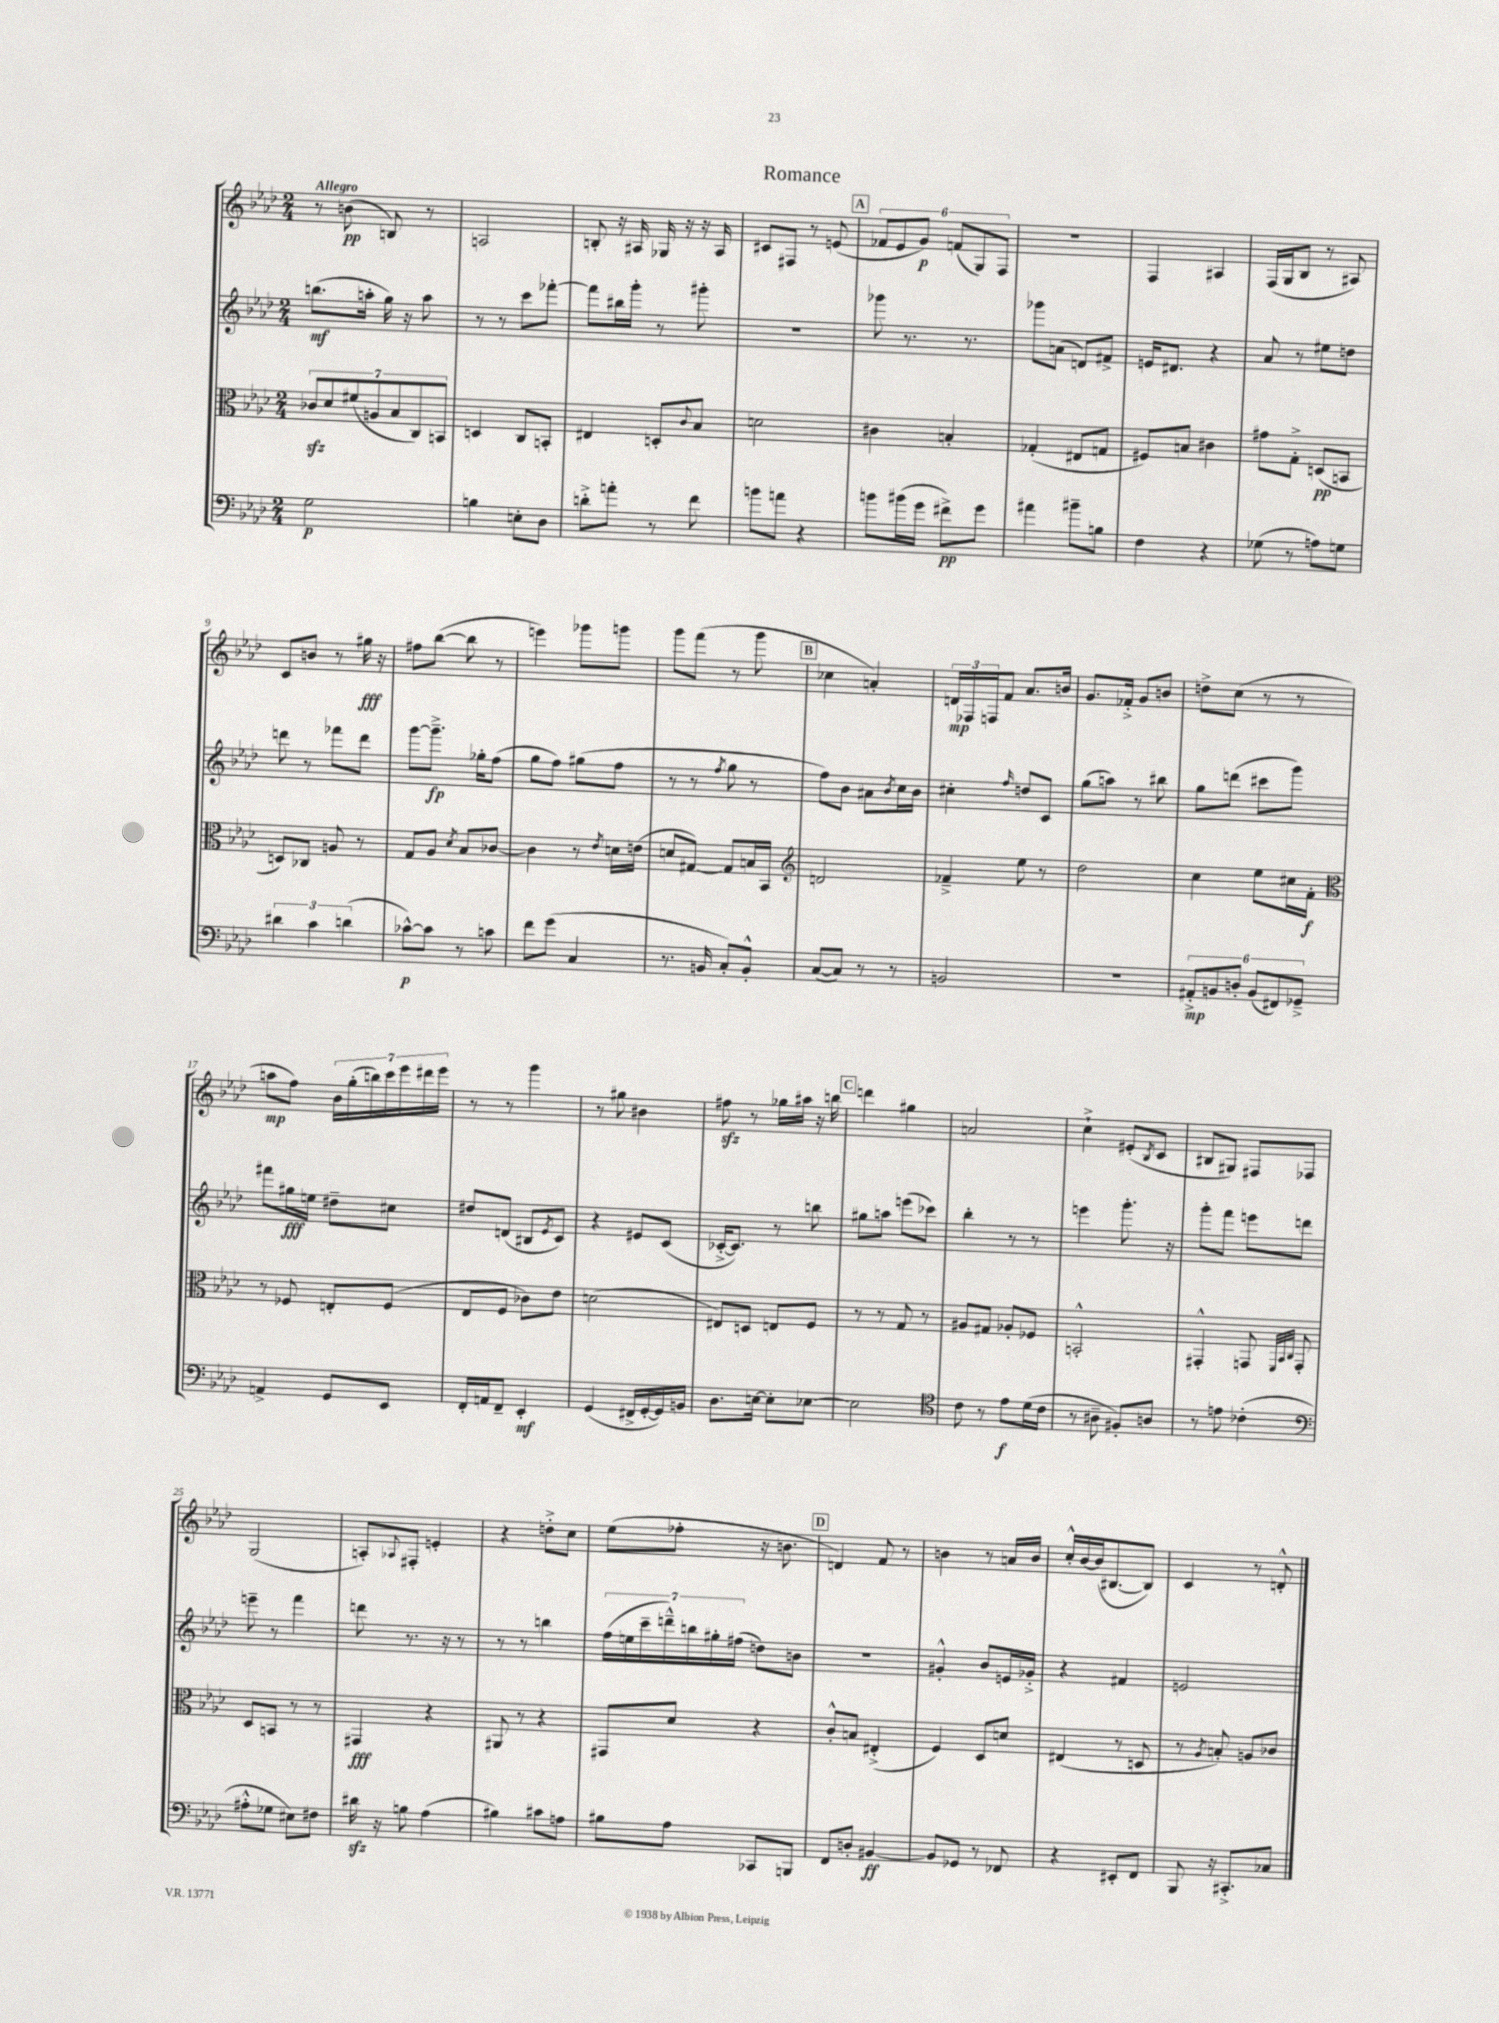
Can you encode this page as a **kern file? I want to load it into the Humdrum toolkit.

**kern	**dynam	**kern	**dynam	**kern	**dynam	**kern	**dynam
*part4	*part4	*part3	*part3	*part2	*part2	*part1	*part1
*staff4	*staff4	*staff3	*staff3	*staff2	*staff2	*staff1	*staff1
*clefF4	*	*clefC3	*	*clefG2	*	*clefG2	*
*k[b-e-a-d-]	*	*k[b-e-a-d-]	*	*k[b-e-a-d-]	*	*k[b-e-a-d-]	*
*M2/4	*	*M2/4	*	*M2/4	*	*M2/4	*
=1	=1	=1	=1	=1	=1	=1	=1
!	!	!	!	!	!	!LO:TX:a:B:t=Allegro	!
2G\	p	14c-Xzz/L	.	(8.bbn\L	mf	8r	.
.	.	14d-/	.	.	.	.	.
.	.	.	.	.	.	(8bn\	pp
.	.	(14f#X/	.	.	.	.	.
.	.	.	.	16aan'\Jk	.	.	.
.	.	14An/	.	.	.	.	.
.	.	.	.	16gg\)	.	8Bn/)	.
.	.	14B-/	.	.	.	.	.
.	.	.	.	16r	.	.	.
.	.	14C/)	.	.	.	.	.
.	.	.	.	8aa\	.	8r	.
.	.	14BBn/J	.	.	.	.	.
=2	=2	=2	=2	=2	=2	=2	=2
4Bn\	.	4Dn/	.	8r	.	2An/	.
.	.	.	.	8r	.	.	.
8En'\L	.	8C/L	.	8ccc\L	.	.	.
8D-\J	.	8BBn'/J	.	[8fff-X'\J	.	.	.
=3	=3	=3	=3	=3	=3	=3	=3
8dn'^\L	.	4E#X/	.	8fff-\L]	.	8Bn'/	.
8an'\J	.	.	.	16bb#X\L	.	16r	.
.	.	.	.	16ggg'\JJ	.	16A#X/	.
8r	.	8Dn'/L	.	8r	.	16G-X/	.
.	.	.	.	.	.	16r	.
.	.	8qqc/	.	.	.	.	.
8f\	.	8B-/J	.	8ggg#X'\	.	16r	.
.	.	.	.	.	.	16A#/	.
=4	=4	=4	=4	=4	=4	=4	=4
8bn\L	.	2dn\	.	2r	.	8c#X/L	.
8an\J	.	.	.	.	.	8F#X/J	.
4r	.	.	.	.	.	8r	.
.	.	.	.	.	.	(8en/	.
!!LO:REH:place=s1:t=A
=5	=5	=5	=5	=5	=5	=5	=5
8bn\L	.	4c#X\	.	8ggg-X\	.	12f-X/L	.
.	.	.	.	.	.	12e-/	.
(16b#X\L	.	.	.	8.r	.	.	.
.	.	.	.	.	.	12g/J)	p
16g\JJ	.	.	.	.	.	.	.
8f#X^\L)	pp	4Bn'/	.	.	.	(12fn/L	.
.	.	.	.	8.r	.	.	.
.	.	.	.	.	.	12G/)	.
8g\J	.	.	.	.	.	.	.
.	.	.	.	.	.	12F/J	.
=6	=6	=6	=6	=6	=6	=6	=6
4a#X\	.	(4G-X'/	.	8ggg-X\L	.	2r	.
.	.	.	.	(8an\J	.	.	.
8b#X~\L	.	8E#X/L	.	8dn/L)	.	.	.
8Bn\J	.	8Gn/J	.	8f#X^/J	.	.	.
=7	=7	=7	=7	=7	=7	=7	=7
4F\	.	8F#X/L)	.	16en/KL	.	4F/	.
.	.	.	.	8.d#X/J	.	.	.
.	.	8Bn/J	.	.	.	.	.
4r	.	4c#X\	.	4r	.	4A#X/	.
=8	=8	=8	=8	=8	=8	=8	=8
(8G-X\	.	8g#X\L	.	8a-/	.	(16F/LL	.
.	.	.	.	.	.	16G/J	.
8r	.	8G'^\J	.	8r	.	8B-/J	.
8An\L)	.	(8Dn/L	pp	8ee#X\L	.	8r	.
8Gn\J	.	8BBn/J	.	8ddn\J	.	8A#X/)	.
!!LO:LB:g=z
=9	=9	=9	=9	=9	=9	=9	=9
6d#X\	.	8Dn/L)	.	8dddn\	.	8c/L	.
.	.	8C-X/J	.	8r	.	8bn/J	.
6c\	.	.	.	.	.	.	.
.	.	8An/	.	8fff-X\L	.	8r	.
(6dn\	.	.	.	.	.	.	.
.	.	8r	.	8ddd\J	.	16gg#X\	fff
.	.	.	.	.	.	16r	.
=10	=10	=10	=10	=10	=10	=10	=10
[8c-X^^\L)	p	8G/L	.	[8ggg\L	.	8ff#X\L	.
8c-\J]	.	8A-/J	.	8.ggg~^\J]	fp	([8bb-\J	.
.	.	8qd-/	.	.	.	.	.
8r	.	8B-/L	.	.	.	8bb-\]	.
.	.	.	.	16gg-X'\KL	.	.	.
8cn\	.	[8c-X/J	.	(8ff\J	.	8r	.
=11	=11	=11	=11	=11	=11	=11	=11
8f\L	.	4c-\]	.	8gg\L	.	4eeen\)	.
(8g\J	.	.	.	8ff\J)	.	.	.
4C/	.	8r	.	(8gg#X\L	.	8ggg-X\L	.
.	.	8qe-/	.	.	.	.	.
.	.	16dn\LL	.	8ff\J	.	8gggn\J	.
.	.	(16en\JJ	.	.	.	.	.
=12	=12	=12	=12	=12	=12	=12	=12
8.r	.	8dn/L	.	8r	.	8ggg\L	.
.	.	[8G#X/J)	.	8r	.	(8fff\J	.
16BBn/	.	.	.	.	.	.	.
.	.	.	.	8qff/	.	.	.
8C'/L)	.	8G#/L]	.	8gg\	.	8r	.
8BB'^^/J	.	16Bn/L	.	8r	.	8ggg\	.
.	.	16BB-/JJ	.	.	.	.	.
!!LO:REH:place=s1:t=B
=13	=13	=13	=13	=13	=13	=13	=13
*	*	*clefG2	*	*	*	*	*
([8C/L	.	2dn/	.	8ff\L)	.	4cc-X\	.
8C/J])	.	.	.	8b-\J	.	.	.
8r	.	.	.	8a#X\L	.	4an'/)	.
.	.	.	.	8qb-/	.	.	.
8r	.	.	.	16cc\L	.	.	.
.	.	.	.	16b-\JJ	.	.	.
=14	=14	=14	=14	=14	=14	=14	=14
2BBn/	.	4f-X~^/	.	4cc#X'\	.	24dn/LL	mp
.	.	.	.	.	.	24F-X/	.
.	.	.	.	.	.	24Fn/J	.
.	.	.	.	.	.	8f/J	.
.	.	.	.	16qqff/	.	.	.
.	.	8ee-\	.	8ddn/L	.	8.a-/L	.
.	.	8r	.	8c/J	.	.	.
.	.	.	.	.	.	16bn/Jk	.
=15	=15	=15	=15	=15	=15	=15	=15
2r	.	2dd-\	.	(8gg\L	.	8.g/L	.
.	.	.	.	8aan\J)	.	.	.
.	.	.	.	.	.	16f-X'^/Jk	.
.	.	.	.	8r	.	8g/L	.
.	.	.	.	8bb#X\	.	8bn/J	.
=16	=16	=16	=16	=16	=16	=16	=16
12AA#X'^/L	mp	4cc\	.	8gg\L	.	8ddn^\L	.
12BBn/	.	.	.	.	.	.	.
.	.	.	.	(8dddn\J	.	(8cc\J	.
12Dn'/J	.	.	.	.	.	.	.
(12BB/L	.	8ee-\L	.	8ccc#X\L	.	8r	.
12FF#X/)	.	.	.	.	.	.	.
.	.	16cc#X\L	.	8ggg\J)	.	8r	.
12GG-X~^/J	.	.	.	.	.	.	.
.	.	16f'\JJ	f	.	.	.	.
!!LO:LB:g=z
=17	=17	=17	=17	=17	=17	=17	=17
*	*	*clefC3	*	*	*	*	*
4AAn^/	.	8r	.	8fff#X\L	.	8aan\L	mp
.	.	8F-X/	.	16gg#X\L	fff	8ff\J)	.
.	.	.	.	16een\JJ	.	.	.
8GG/L	.	8En'/L	.	8dd#X~\L	.	28b-\LL	.
.	.	.	.	.	.	(28gg'\	.
.	.	.	.	.	.	28bbn\)	.
.	.	.	.	.	.	28ccc\	.
8EE-/J	.	(8F-/J	.	8cc#X\J	.	.	.
.	.	.	.	.	.	28eee-\	.
.	.	.	.	.	.	28ddd#X\	.
.	.	.	.	.	.	28eee-\JJ	.
=18	=18	=18	=18	=18	=18	=18	=18
16FF'/LL	.	8E-/L	.	8dd#X/L	.	8r	.
16AAn/J	.	.	.	.	.	.	.
8FF~/J	.	8F/J	.	(8dn/J	.	8r	.
4EE-'/	mf	8c-X\L)	.	8B#X/L	.	4ggg\	.
.	.	.	.	8qe-/	.	.	.
.	.	8e-\J	.	8c/J)	.	.	.
=19	=19	=19	=19	=19	=19	=19	=19
(4GG/	.	(2dn\	.	4r	.	8r	.
.	.	.	.	.	.	8gg#X\	.
16FF#X^/LL	.	.	.	8e#X/L	.	4b#X\	.
[16GG'/	.	.	.	.	.	.	.
16GG/])	.	.	.	(8c/J	.	.	.
16BBn/JJ	.	.	.	.	.	.	.
=20	=20	=20	=20	=20	=20	=20	=20
8.D-\L	.	8E#X/L)	.	[16c-X'^/KL	.	8ff#Xzz\	.
.	.	.	.	8.c-/J])	.	.	.
.	.	8Dn/J	.	.	.	8r	.
[16En\Jk	.	.	.	.	.	.	.
8E'\L]	.	8En/L	.	8r	.	16gg-X\LL	.
.	.	.	.	.	.	16aa#X\JJ	.
[8E-X\J	.	8F/J	.	8bbn\	.	16r	.
.	.	.	.	.	.	16bbn\	.
!!LO:REH:place=s1:t=C
=21	=21	=21	=21	=21	=21	=21	=21
2E-\]	.	8r	.	8gg#X\L	.	4dddn\	.
.	.	8r	.	8aan\J	.	.	.
.	.	8G/	.	(8eeen\L	.	4gg#X\	.
.	.	8r	.	8ccc-X\J)	.	.	.
=22	=22	=22	=22	=22	=22	=22	=22
*clefC4	*	*	*	*	*	*	*
8c\	.	8A#X/L	.	4bb-'\	.	2an/	.
8r	.	8G#X/J	.	.	.	.	.
8e-\L	f	8A-X'/L	.	8r	.	.	.
(16d-\L	.	8F-X/J	.	8r	.	.	.
16c\JJ	.	.	.	.	.	.	.
=23	=23	=23	=23	=23	=23	=23	=23
8r	.	2BBn'^^/	.	4eeen\	.	4cc`^\	.
8A#X~\	.	.	.	.	.	.	.
8F#X'/L)	.	.	.	8.ggg'\	.	(8e#X'/L	.
.	.	.	.	.	.	8qB-/	.
8An/J	.	.	.	.	.	8c/J	.
.	.	.	.	16r	.	.	.
=24	=24	=24	=24	=24	=24	=24	=24
8r	.	4GG#X'^^/	.	8ggg'\L	.	8B#X/L	.
8en\	.	.	.	8fff\J	.	8G#X/J)	.
(4c-X'\	.	8GGn/	.	8eeen\L	.	8F#X/L	.
.	.	32qqFF/LLL	.	.	.	.	.
.	.	32qqBB-/	.	.	.	.	.
.	.	32qqC/JJJ	.	.	.	.	.
.	.	8GG'/	.	8dddn\J	.	8F-X/J	.
!!LO:LB:g=z
=25	=25	=25	=25	=25	=25	=25	=25
*clefF4	*	*	*	*	*	*	*
8A#X'^^\L	.	8D-/L	.	8eeen~\	.	(2G/	.
8G-X\J	.	8BBn/J	.	8r	.	.	.
8E#X\L)	.	8r	.	4fff\	.	.	.
8F#X\J	.	8r	.	.	.	.	.
=26	=26	=26	=26	=26	=26	=26	=26
16d#Xzz\	.	4GG#X/	fff	8dddn\	.	8An'/L)	.
16r	.	.	.	.	.	.	.
.	.	.	.	.	.	8qqA-X/	.
8Bn\	.	.	.	8.r	.	8F#X'/J	.
(4A-\	.	4r	.	.	.	4en'/	.
.	.	.	.	16r	.	.	.
.	.	.	.	8r	.	.	.
=27	=27	=27	=27	=27	=27	=27	=27
4B#X\)	.	8AA#X/	.	8r	.	4r	.
.	.	8r	.	8r	.	.	.
8c#X\L	.	4r	.	4bbn\	.	8ddn'^\L	.
8An\J	.	.	.	.	.	8cc\J	.
=28	=28	=28	=28	=28	=28	=28	=28
8B#X\L	.	8GG#X/L	.	(28ff\LL	.	(8ee-\L	.
.	.	.	.	28een\	.	.	.
.	.	.	.	28ccc~\	.	.	.
.	.	.	.	28dddn~^^\)	.	.	.
8A-\J	.	8d-/J	.	.	.	8ff-X'\J	.
.	.	.	.	28bbn\	.	.	.
.	.	.	.	28gg#X'\	.	.	.
.	.	.	.	(28ff#X\JJ	.	.	.
8CC-X/L	.	4r	.	8ddn\L)	.	16r	.
.	.	.	.	.	.	8.bn\	.
8BBBn/J	.	.	.	8bn\J	.	.	.
!!LO:REH:place=s1:t=D
=29	=29	=29	=29	=29	=29	=29	=29
8FF/L	.	8c'^^/L	.	2r	.	4dn/)	.
8Dn'/J	.	8Bn/J	.	.	.	.	.
[4BB#X/	ff	(4E#X'^/	.	.	.	8f/	.
.	.	.	.	.	.	8r	.
=30	=30	=30	=30	=30	=30	=30	=30
8BB#/L]	.	4F/)	.	4g#X'^^/	.	4bn\	.
8GG-X/J	.	.	.	.	.	.	.
8r	.	8D-/L	.	8b-/L	.	8r	.
8FF-X/	.	8dn/J	.	16en/L	.	16an/LL	.
.	.	.	.	16g-X'^/JJ	.	16b/JJ	.
=31	=31	=31	=31	=31	=31	=31	=31
4r	.	(4E#X/	.	4r	.	16cc'^^/LL	.
.	.	.	.	.	.	[16b-/	.
.	.	.	.	.	.	(16b-/J]	.
.	.	.	.	.	.	[8.B#X/	.
8EE#X'/L	.	8r	.	4f#X/	.	.	.
8FF/J	.	8Dn/	.	.	.	8B#/J])	.
=32	=32	=32	=32	=32	=32	=32	=32
8BBB-/	.	8r	.	2en/	.	4c/	.
.	.	8qA-/	.	.	.	.	.
16r	.	8Bn'/)	.	.	.	.	.
8.CC#X'^/L	.	.	.	.	.	.	.
.	.	8An/L	.	.	.	8r	.
8C-X/J	.	8c-X/J	.	.	.	8dn'^^/	.
==	==	==	==	==	==	==	==
*-	*-	*-	*-	*-	*-	*-	*-
